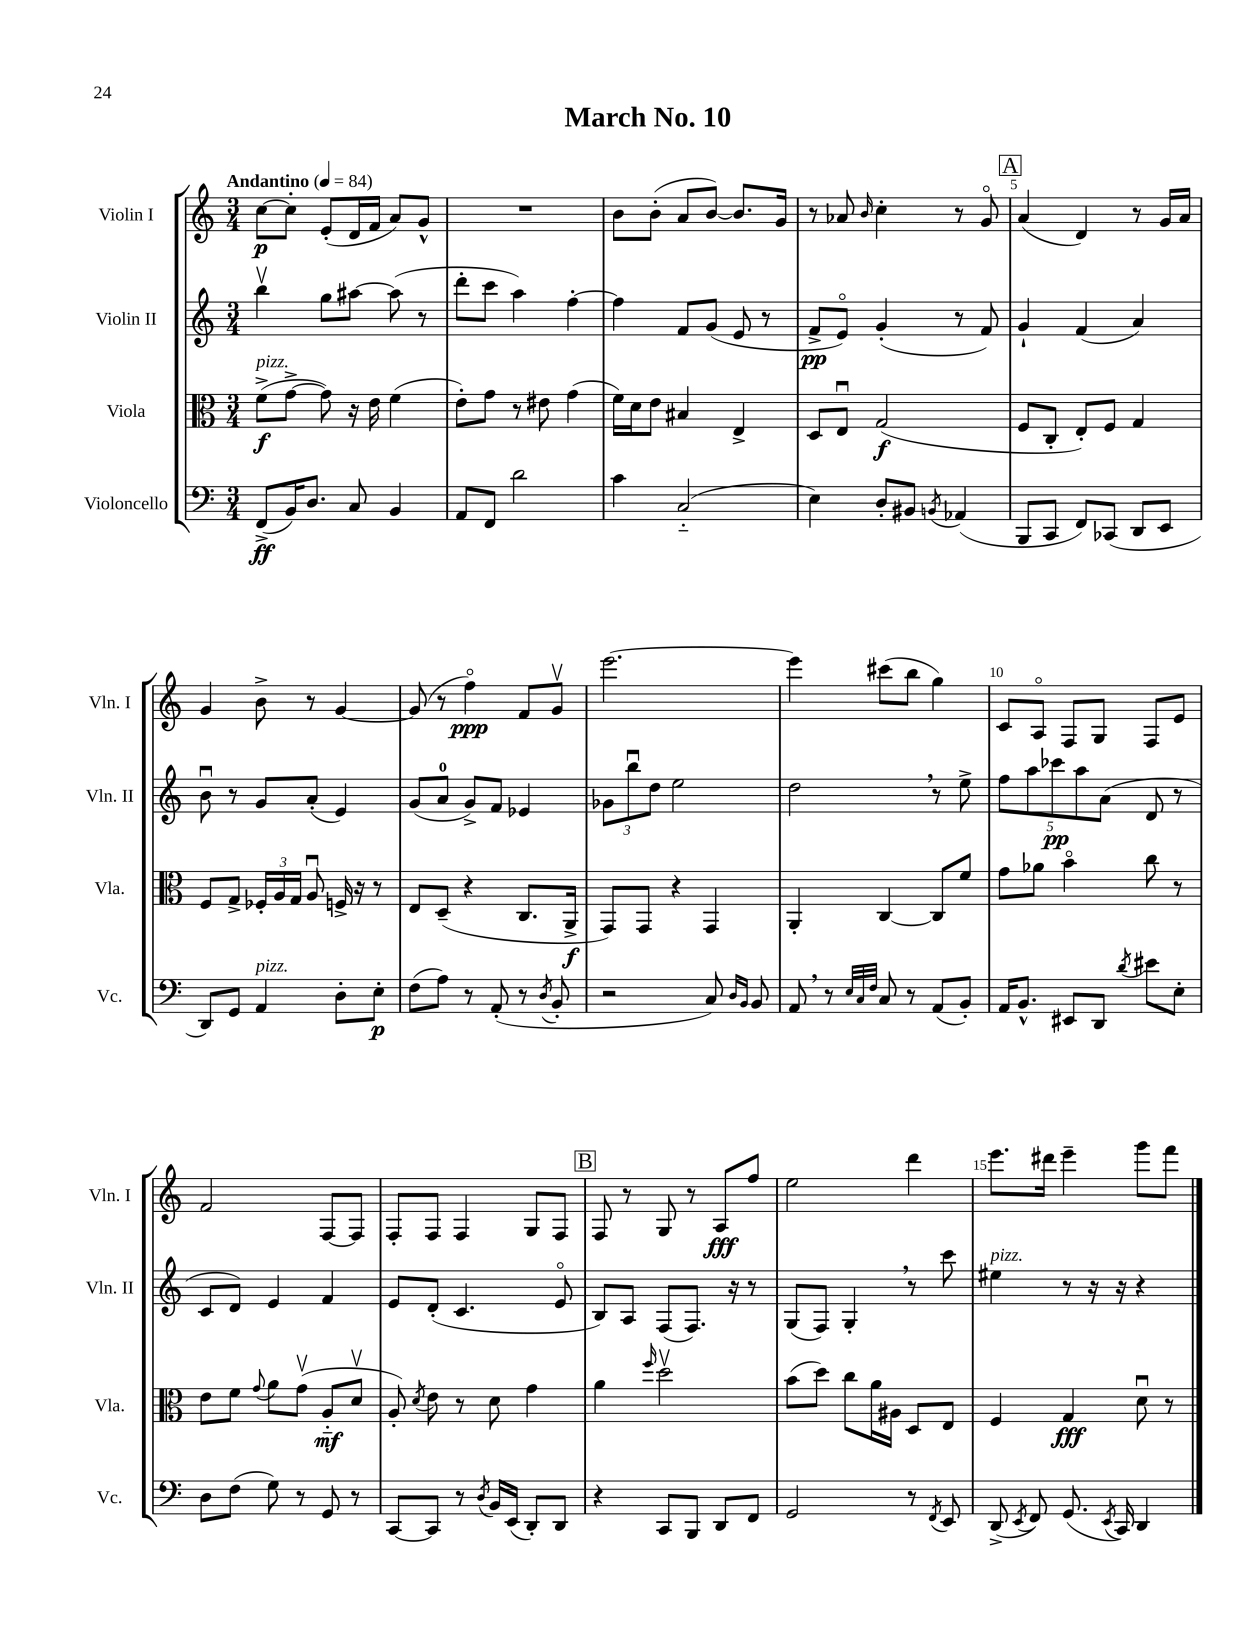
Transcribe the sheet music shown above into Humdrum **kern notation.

**kern	**dynam	**kern	**dynam	**kern	**dynam	**kern	**dynam
*part4	*part4	*part3	*part3	*part2	*part2	*part1	*part1
*staff4	*staff4	*staff3	*staff3	*staff2	*staff2	*staff1	*staff1
*I"Violoncello	*	*I"Viola	*	*I"Violin II	*	*I"Violin I	*
*I'Vc.	*	*I'Vla.	*	*I'Vln. II	*	*I'Vln. I	*
*clefF4	*	*clefC3	*	*clefG2	*	*clefG2	*
*k[]	*	*k[]	*	*k[]	*	*k[]	*
*M3/4	*	*M3/4	*	*M3/4	*	*M3/4	*
*MM84	*	*MM84	*	*MM84	*	*MM84	*
=1	=1	=1	=1	=1	=1	=1	=1
!	!	!	!	!	!	!LO:TX:a:B:t=Andantino	!
!	!	!LO:TX:a:i:t=pizz.	!	!	!	!	!
(8FF^/L	ff	(8f^\L	f	4bbv\	.	[8cc\L	p
16BB/K)	.	[8g^\J	.	.	.	8cc'\J]	.
8.D/J	.	.	.	.	.	.	.
.	.	8g\])	.	8gg\L	.	(8e'/L	.
8C/	.	16r	.	[8aa#X\J	.	16d/L	.
.	.	16e\	.	.	.	16f/JJ	.
4BB/	.	(4f\	.	(8aa#\]	.	8a/L)	.
.	.	.	.	8r	.	8g^^/J	.
=2	=2	=2	=2	=2	=2	=2	=2
8AA/L	.	8e'\L)	.	8ddd'\L	.	2.r	.
8FF/J	.	8g\J	.	8ccc\J	.	.	.
2d\	.	8r	.	4aa\)	.	.	.
.	.	8e#X\	.	.	.	.	.
.	.	(4g\	.	[4ff'\	.	.	.
=3	=3	=3	=3	=3	=3	=3	=3
4c\	.	16f\LL)	.	4ff\]	.	8b\L	.
.	.	16d\J	.	.	.	.	.
.	.	8e\J	.	.	.	(8b'\J	.
(2C/	.	4B#X/	.	8f/L	.	8a/L	.
.	.	.	.	(8g/J	.	[8b/J)	.
.	.	4E^/	.	8e/	.	8.b/L]	.
.	.	.	.	8r	.	.	.
.	.	.	.	.	.	16g/Jk	.
=4	=4	=4	=4	=4	=4	=4	=4
4E\)	.	8D/L	.	8f^/L	pp	8r	.
.	.	8Eu/J	.	8e/J)	.	8a-X/	.
.	.	.	.	.	.	16qqb/	.
8D'/L	.	(2G/	f	(4g'/	.	4cc'\	.
8BB#X/J	.	.	.	.	.	.	.
8qBBn/	.	.	.	.	.	.	.
(4AA-X/	.	.	.	8r	.	8r	.
.	.	.	.	8f/)	.	8g/	.
!!LO:REH:place=s1:t=A
=5	=5	=5	=5	=5	=5	=5	=5
8BBB/L	.	8F/L	.	4g`/	.	(4a/	.
8CC/J	.	8C'/J	.	.	.	.	.
8FF/L)	.	8E'/L)	.	(4f/	.	4d/)	.
(8CC-X/J	.	8F/J	.	.	.	.	.
8DD/L	.	4G/	.	4a/)	.	8r	.
8EE/J	.	.	.	.	.	16g/LL	.
.	.	.	.	.	.	16a/JJ	.
!!LO:LB:g=z
=6	=6	=6	=6	=6	=6	=6	=6
8DD/L)	.	8F/L	.	8bu\	.	4g/	.
8GG/J	.	8G^/J	.	8r	.	.	.
!LO:TX:a:i:t=pizz.	!	!	!	!	!	!	!
4AA/	.	24F-X'/LL	.	8g/L	.	8b^\	.
.	.	24A/	.	.	.	.	.
.	.	24G/JJ	.	.	.	.	.
.	.	8Au/	.	(8a'/J	.	8r	.
8D'\L	.	16Fn^/	.	4e/)	.	[4g/	.
.	.	16r	.	.	.	.	.
8E'\J	p	8r	.	.	.	.	.
=7	=7	=7	=7	=7	=7	=7	=7
(8F\L	.	8E/L	.	(8g/L	.	(8g/]	.
8A\J)	.	(8D~/J	.	8a/J	.	8r	.
8r	.	4r	.	8g^/L)	.	4ff\)	ppp
(8AA'/	.	.	.	8f/J	.	.	.
8r	.	8.C/L	.	4e-X/	.	8f/L	.
8qD/	.	.	.	.	.	.	.
8BB'/	.	.	.	.	.	8gv/J	.
.	.	16AA^/Jk	f	.	.	.	.
=8	=8	=8	=8	=8	=8	=8	=8
2r	.	8GG/L)	.	12g-X\L	.	[2.eee\	.
.	.	.	.	12bbu\	.	.	.
.	.	8GG/J	.	.	.	.	.
.	.	.	.	12dd\J	.	.	.
.	.	4r	.	2ee\	.	.	.
8C/)	.	4GG/	.	.	.	.	.
16qqD/LL	.	.	.	.	.	.	.
16qqBB/JJ	.	.	.	.	.	.	.
8BB/	.	.	.	.	.	.	.
=9	=9	=9	=9	=9	=9	=9	=9
8AA,/	.	4AA'/	.	2dd,\	.	4eee\]	.
8r	.	.	.	.	.	.	.
32qqE/LLL	.	.	.	.	.	.	.
32qqC/	.	.	.	.	.	.	.
32qqF/JJJ	.	.	.	.	.	.	.
8C/	.	[4C/	.	.	.	(8ccc#X\L	.
8r	.	.	.	.	.	8bb\J	.
(8AA/L	.	8C/L]	.	8r	.	4gg\)	.
8BB'/J)	.	8f/J	.	8ee^\	.	.	.
=10	=10	=10	=10	=10	=10	=10	=10
16AA/KL	.	8g\L	.	10ff\L	.	8c/L	.
8.BB^^/J	.	.	.	.	.	.	.
.	.	.	.	10aa\	.	.	.
.	.	8a-X\J	.	.	.	8A/J	.
.	.	.	.	10ccc-X\	pp	.	.
8EE#X/L	.	4b\	.	.	.	8F/L	.
.	.	.	.	10aa\	.	.	.
8DD/J	.	.	.	.	.	8G/J	.
.	.	.	.	(10a\J	.	.	.
8qd/	.	.	.	.	.	.	.
8e#X\L	.	8cc\	.	8d/	.	8F/L	.
8E'\J	.	8r	.	8r	.	8e/J	.
!!LO:LB:g=z
=11	=11	=11	=11	=11	=11	=11	=11
8D\L	.	8e\L	.	8c/L	.	2f/	.
(8F\J	.	8f\J	.	8d/J)	.	.	.
.	.	8qqg/	.	.	.	.	.
8G\)	.	8a\L	.	4e/	.	.	.
8r	.	(8gv\J	.	.	.	.	.
8GG/	.	8A/L	mf	4f/	.	[8F/L	.
8r	.	8dv/J	.	.	.	8F/J]	.
=12	=12	=12	=12	=12	=12	=12	=12
[8CC/L	.	8A'/)	.	8e/L	.	8F'/L	.
.	.	8qd/	.	.	.	.	.
8CC/J]	.	8e\	.	(8d'/J	.	8F/J	.
8r	.	8r	.	4.c/	.	4F/	.
8qD/	.	.	.	.	.	.	.
16BB/LL	.	8d\	.	.	.	.	.
(16EE/JJ	.	.	.	.	.	.	.
8DD'/L)	.	4g\	.	.	.	8G/L	.
8DD/J	.	.	.	8e/	.	8F/J	.
!!LO:REH:place=s1:t=B
=13	=13	=13	=13	=13	=13	=13	=13
4r	.	4a\	.	8B/L)	.	8F/	.
.	.	.	.	8A/J	.	8r	.
.	.	16qqff/	.	.	.	.	.
8CC/L	.	2ddv\	.	(8F/L	.	8G/	.
8BBB/J	.	.	.	8.F/J)	.	8r	.
8DD/L	.	.	.	.	.	8A/L	fff
.	.	.	.	16r	.	.	.
8FF/J	.	.	.	8r	.	8ff/J	.
=14	=14	=14	=14	=14	=14	=14	=14
2GG/	.	(8b\L	.	(8G/L	.	2ee\	.
.	.	8dd\J)	.	8F/J)	.	.	.
.	.	8cc\L	.	4G',/	.	.	.
.	.	16a\L	.	.	.	.	.
.	.	16A#X\JJ	.	.	.	.	.
8r	.	8D/L	.	8r	.	4ddd\	.
8qFF/	.	.	.	.	.	.	.
8EE/	.	8E/J	.	8ccc\	.	.	.
=15	=15	=15	=15	=15	=15	=15	=15
!	!	!	!	!LO:TX:a:i:t=pizz.	!	!	!
(8DD^/	.	4F/	.	4ee#X\	.	8.eee\L	.
8qEE/	.	.	.	.	.	.	.
8FF/)	.	.	.	.	.	.	.
.	.	.	.	.	.	16ddd#X\Jk	.
(8.GG/	.	4G/	fff	8r	.	4eee~\	.
.	.	.	.	16r	.	.	.
8qEE/	.	.	.	.	.	.	.
16CC/)	.	.	.	16r	.	.	.
4DD/	.	8du\	.	4r	.	8ggg\L	.
.	.	8r	.	.	.	8fff\J	.
==	==	==	==	==	==	==	==
*-	*-	*-	*-	*-	*-	*-	*-
